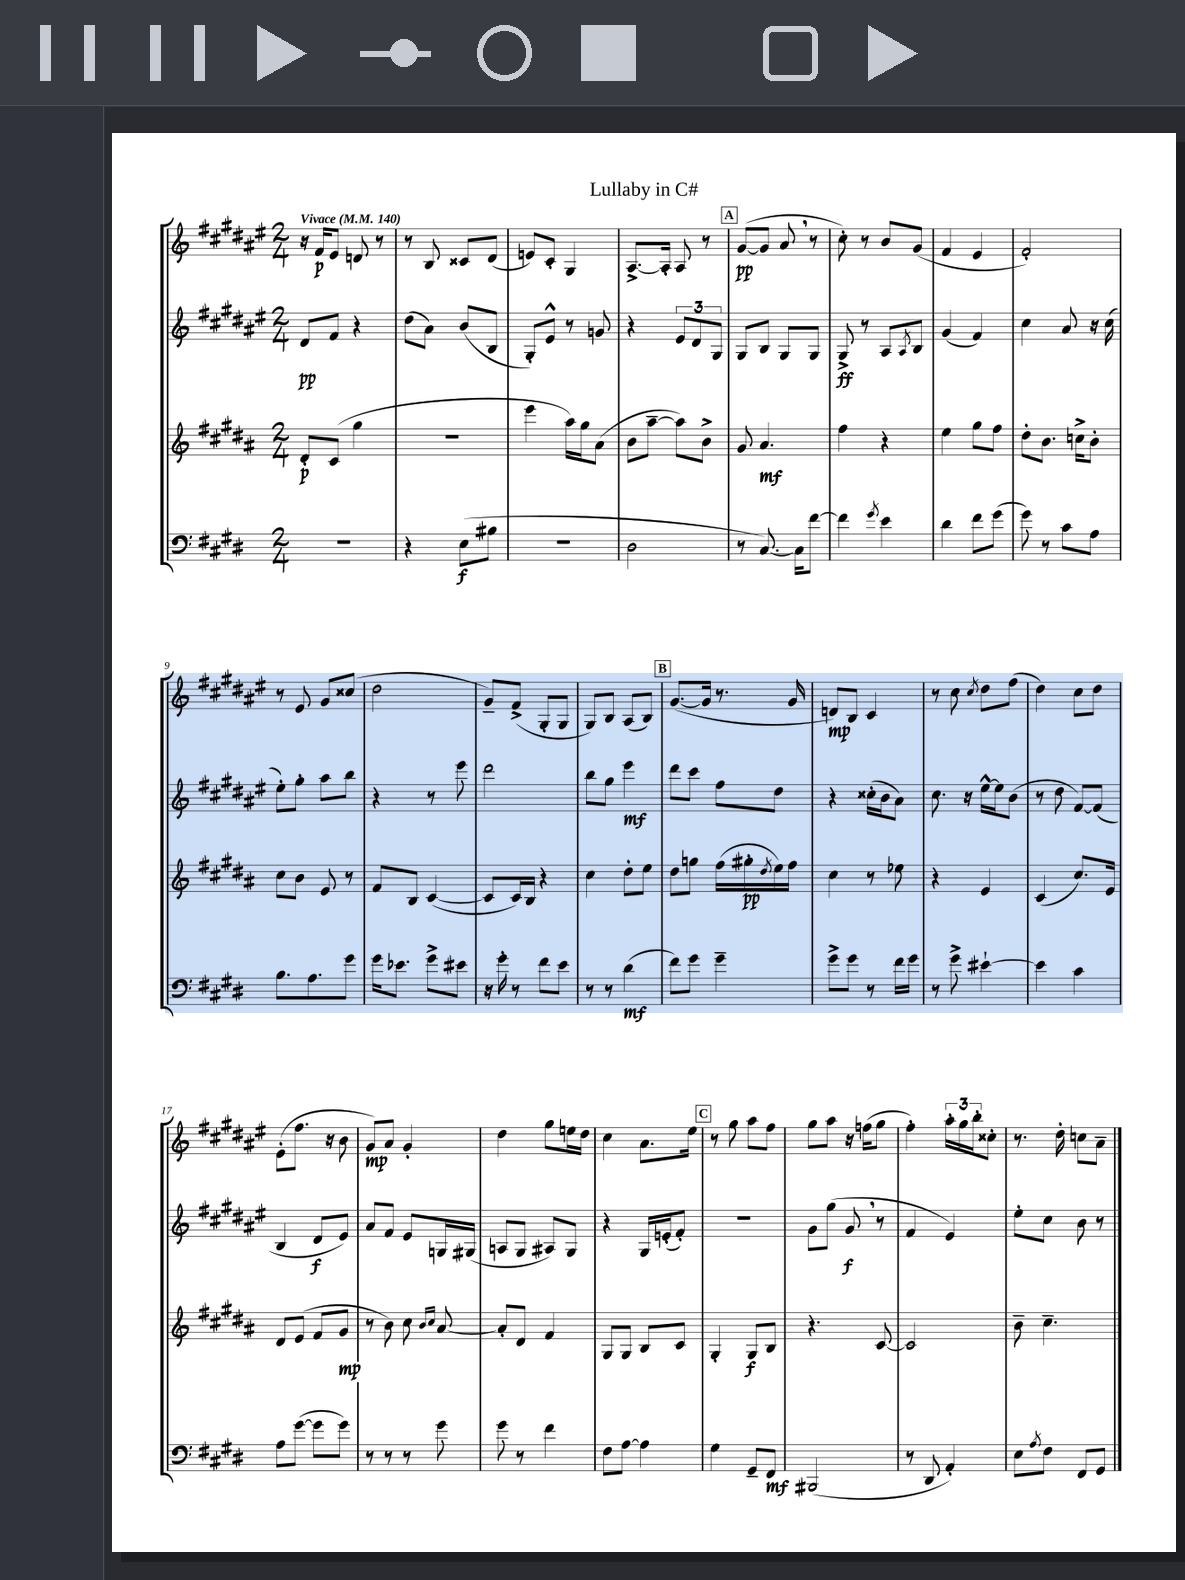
\header { title = "Lullaby in C#" }
<<
\new StaffGroup <<
\new Staff = "s0" {
    \clef treble \key fis \major \numericTimeSignature \time 2/4 \tempo "Vivace" 4 = 140
    r16 fis'16\p eis'8 d'8 r8 |
    r8 b8 cisis'8 dis'8( |
    e'8) cis'8-. gis4 |
    ais8.~-> ais16-. ais8 r8 |
    \mark \markup { \box "A" } gis'8~\pp( gis'8 ais'8 \breathe r8 |
    cis''8-.) r8 b'8 gis'8( |
    fis'4 eis'4 |
    fis'2-.) |
    r8 eis'8 gis'8 cisis''8( |
    dis''2 |
    gis'8--) fis'8->( gis8-. gis8 |
    gis8) b8 ais8( b8) |
    \mark \markup { \box "B" } gis'8.~( gis'16 r8. gis'16 |
    d'8\mp) b8 cis'4 |
    r8 cis''8 \acciaccatura { cis''8 } dis''8 fis''8( |
    dis''4) cis''8 dis''8 |
    eis'8-.( fis''8. r16 b'8 |
    gis'8\mp) ais'8 gis'4-. |
    dis''4 gis''8 e''16 dis''16 |
    cis''4 ais'8. eis''16 |
    \mark \markup { \box "C" } r8 gis''8 ais''8 fis''8 |
    gis''8 ais''8 r16 f''16( gis''8 |
    fis''4-.) \tuplet 3/2 { ais''16-. gis''16 b''16-. } cisis''8-. |
    r8. dis''16-. c''8 ais'8-- \bar "|." |
}
\new Staff = "s1" {
    \clef treble \key fis \major \numericTimeSignature \time 2/4
    dis'8\pp fis'8 r4 |
    dis''8( ais'8) b'8( b8 |
    gis8-.) eis'8-^ r8 g'8 |
    r4 \tuplet 3/2 { eis'8 dis'8 gis8 } |
    \mark \markup { \box "A" } gis8 b8 gis8 gis8 |
    gis8->\ff r8 ais8 \acciaccatura { ais8 } b8 |
    gis'4( fis'4) |
    cis''4 ais'8 r16 cis''16( |
    eis''8-.) gis''8-. ais''8 b''8 |
    r4 r8 eis'''8 |
    dis'''2 |
    b''8 gis''8 eis'''4\mf |
    \mark \markup { \box "B" } dis'''8 cis'''8 fis''8 dis''8 |
    r4 cisis''16-.( b'16 ais'8) |
    cis''8. r16 eis''16~-^ eis''16 b'8( |
    r8 dis''8 fis'8~) fis'8( |
    b4 dis'8\f eis'8) |
    ais'8 fis'8 eis'8 g16 gis16( |
    a8 gis8 ais8) gis8 |
    r4 gis16 e'16-.( fis'8-.) |
    \mark \markup { \box "C" } r2 |
    gis'8 gis''8( gis'8\f \breathe r8 |
    fis'4 eis'4) |
    eis''8-. cis''8 b'8 r8 \bar "|." |
}
\new Staff = "s2" {
    \clef treble \key b \major \numericTimeSignature \time 2/4
    dis'8-.\p cis'8( gis''4 |
    r2 |
    e'''4 ais''16) gis''16 ais'8( |
    b'8 ais''8~-- ais''8) b'8-> |
    \mark \markup { \box "A" } gis'8 ais'4.\mf |
    fis''4 r4 |
    e''4 gis''8 fis''8 |
    dis''8-. b'8. c''16-> b'8-. |
    cis''8 b'8 e'8 r8 |
    fis'8 b8 cis'4~( |
    cis'8 cis'16) b16 r4 |
    cis''4 dis''8-. e''8 |
    \mark \markup { \box "B" } dis''8 g''8 fis''16( gis''16-.\pp \acciaccatura { dis''8 } e''16) fis''16 |
    cis''4 r8 ees''8 |
    r4 e'4 |
    cis'4( cis''8.) e'16 |
    dis'8 e'8( fis'8 gis'8\mp |
    r8 b'8) cis''8 \grace { b'16 cis''16 } ais'8~ |
    ais'8-. dis'8 fis'4 |
    gis8 gis8 b8 cis'8 |
    \mark \markup { \box "C" } gis4-. gis8\f b8 |
    r4. cis'8~ |
    cis'2 |
    b'8-- cis''4.-- \bar "|." |
}
\new Staff = "s3" {
    \clef bass \key e \major \numericTimeSignature \time 2/4
    r2 |
    r4 e8\f( bis8 |
    R2 |
    dis2 |
    \mark \markup { \box "A" } r8 cis8.~) cis16 fis'8~ |
    fis'4 \acciaccatura { gis'8 } e'4 |
    dis'4 fis'8 gis'8( |
    gis'8) r8 cis'8 a8 |
    b8. a8. gis'8 |
    gis'16 ees'8. gis'8-> eis'8 |
    r16 gis'16-. r8 fis'8 e'8 |
    r8 r8 dis'4\mf( |
    \mark \markup { \box "B" } fis'8) gis'8 gis'4-- |
    gis'8-> gis'8 r8 fis'16 gis'16 |
    r8 gis'8-> eis'4~-! |
    eis'4 cis'4 |
    a8 gis'8~( gis'8 gis'8) |
    r8 r8 r8 gis'8 |
    gis'8 r8 fis'4 |
    fis8 a8~ a4 |
    \mark \markup { \box "C" } gis4 gis,8-- fis,8\mf |
    bis,,2( |
    r8 dis,8 a,4-.) |
    e8 \acciaccatura { a8 } fis8 fis,8 gis,8 \bar "|." |
}
>>
>>
